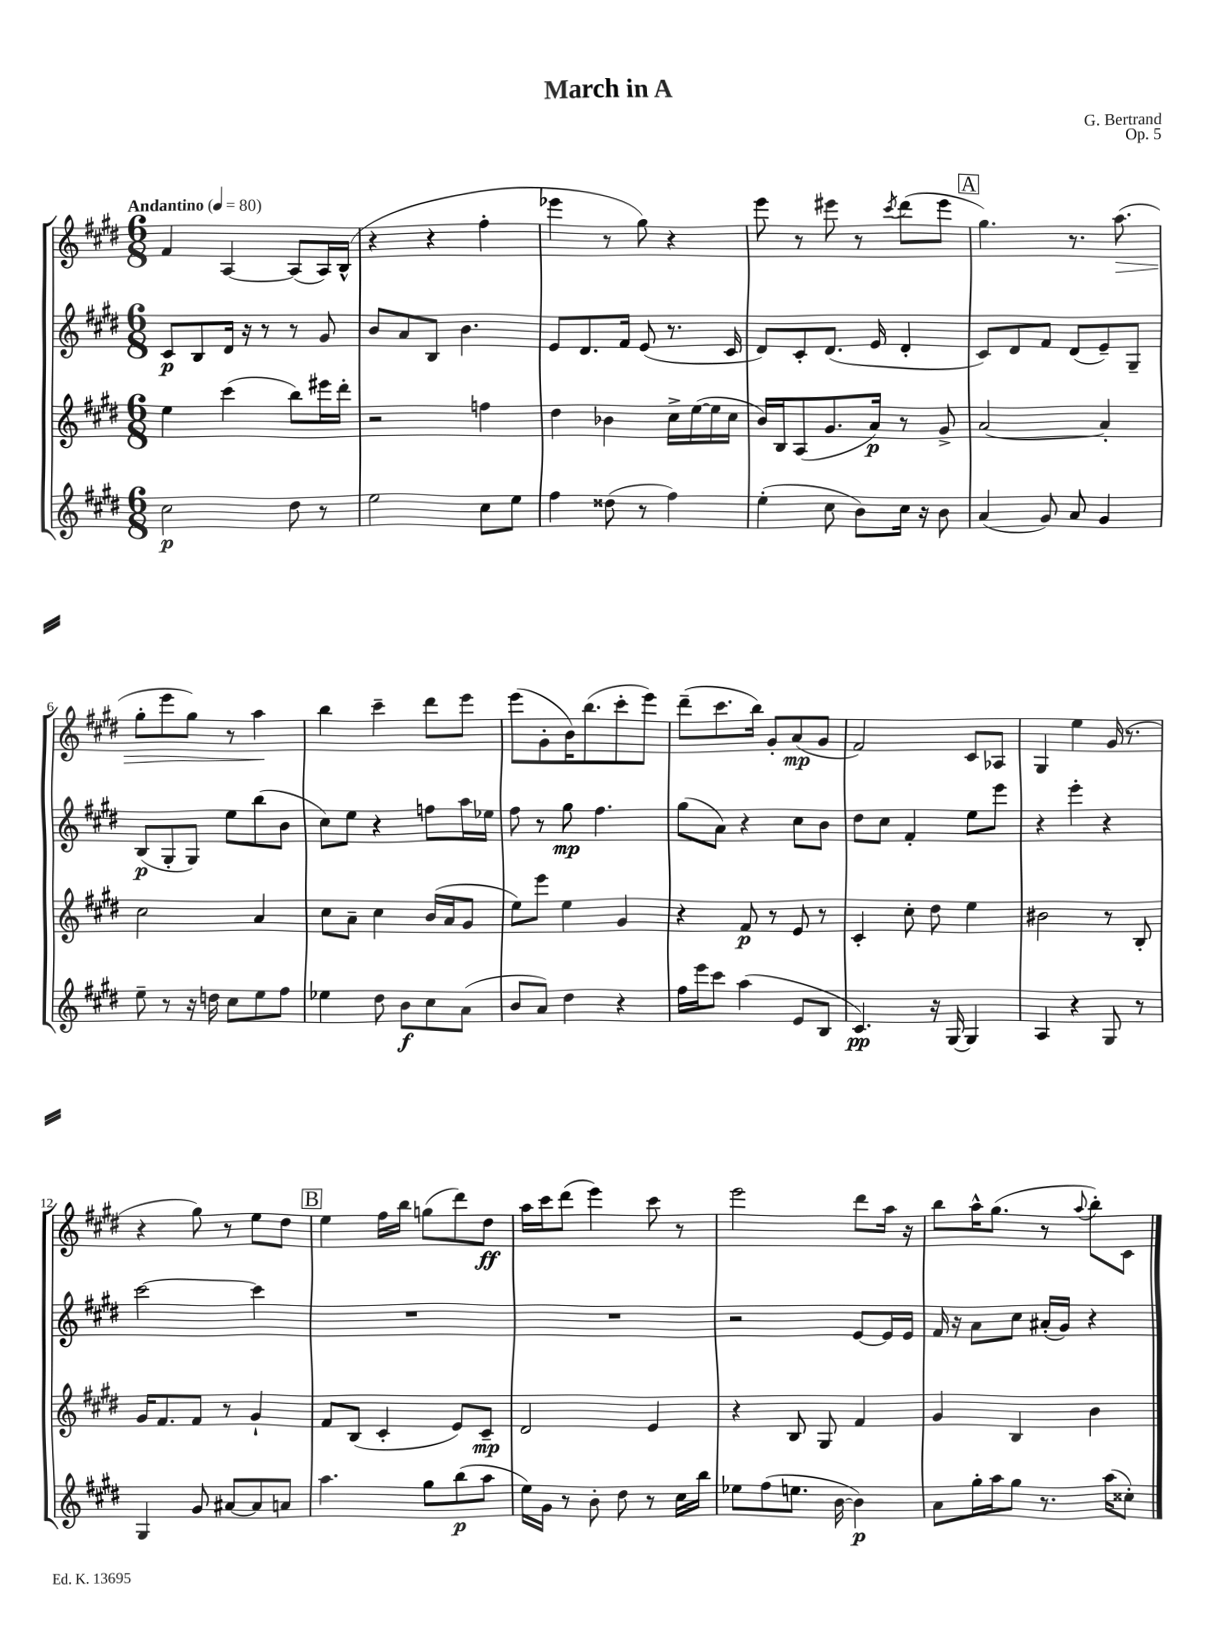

**kern	**kern	**kern	**kern
*staff4	*staff3	*staff2	*staff1
*clefG2	*clefG2	*clefG2	*clefG2
*k[f#c#g#d#]	*k[f#c#g#d#]	*k[f#c#g#d#]	*k[f#c#g#d#]
*M6/8	*M6/8	*M6/8	*M6/8
*MM80	*MM80	*MM80	*MM80
2cc#	4ee	8c#	4f#
.	.	8B	.
.	(4ccc#	16d#	[4A
.	.	16r	.
.	.	8r	.
8dd#	8bb)	8r	(8A]
8r	16eee#	8g#	16A)
.	16ddd#'	.	(16B^^
=	=	=	=
2ee	2r	8b	4r
.	.	8a	.
.	.	8B	4r
.	.	4.b	.
8cc#	4ff	.	4ff#'
8ee	.	.	.
=	=	=	=
4ff#	4dd#	8e	4eee-
.	.	8.d#	.
(8dd##	4b-	.	8r
.	.	16f#	.
8r	.	(8e	8gg#)
4ff#)	16cc#^	8.r	4r
.	([16ee	.	.
.	16ee]	.	.
.	16cc#	16c#	.
=	=	=	=
(4ee'	16b)	8d#)	8eee
.	16B	.	.
.	(8A	8c#'	8r
8cc#	8.g#	(8.d#	8eee#
8b)	.	.	8r
.	16a)	16e	.
.	.	.	8qccc#
16cc#	8r	4d#'	(8ddd#
16r	.	.	.
8b	8g#^	.	8eee#
=	=	=	=
(4a	[2a	8c#)	4.gg#)
.	.	8d#	.
8g#)	.	8f#	.
8a	.	(8d#	8.r
4g#	4a']	8e~)	.
.	.	.	(8.aa
.	.	8G#~	.
=	=	=	=
8ee~	2cc#	(8B	8gg#'
8r	.	8G#'	8eee
16r	.	8G#)	8gg#)
16dd	.	.	.
8cc#	.	8ee	8r
8ee	4a	(8bb	4aa
8ff#	.	8b	.
=	=	=	=
4ee-	8cc#	8cc#)	4bb
.	8a~	8ee	.
8dd#	4cc#	4r	4ccc#~
8b	.	.	.
8cc#	(16b	8ff	8ddd#
.	16a	.	.
(8a	8g#	16aa	8eee
.	.	16ee-	.
=	=	=	=
8b	8ee)	8ff#	(8eee
8a)	8eee	8r	8g#'
4dd#	4ee	8gg#	16b)
.	.	.	(8.bb
.	.	4.ff#	.
4r	4g#	.	8ccc#'
.	.	.	8eee)
=	=	=	=
16ff#	4r	(8gg#	(8ddd#~
16eee	.	.	.
8ccc#	.	8a)	8.ccc#
(4aa	8f#	4r	.
.	.	.	16bb)
.	8r	.	8g#'
8e	8e	8cc#	(8a
8B	8r	8b	8g#
=	=	=	=
4.c#)	4c#'	8dd#	2f#)
.	.	8cc#	.
.	8cc#'	4f#'	.
16r	8dd#	.	.
[16G#	.	.	.
4G#]	4ee	8ee	8c#
.	.	8eee	8A-
=	=	=	=
4A	2b#	4r	4G#
4r	.	4eee'	4ee
8G#	8r	4r	(16g#
.	.	.	8.r
8r	8B'	.	.
=	=	=	=
4G#	16g#	[2ccc#	4r
.	8.f#	.	.
8g#	8f#	.	8gg#)
[8a#	8r	.	8r
8a#]	4g#`	4ccc#]	8ee
8a	.	.	8dd#
=	=	=	=
4.aa	8f#	2.r	4ee
.	(8B	.	.
.	4c#'	.	16ff#
.	.	.	16bb
8gg#	.	.	(8gg
(8bb	8e)	.	8ddd#)
8aa	8c#~	.	8dd#
=	=	=	=
16ee)	2d#	2.r	16aa
16g#	.	.	16ccc#
8r	.	.	(8ddd#
8b'	.	.	4eee)
8dd#	.	.	.
8r	4e	.	8ccc#
16cc#	.	.	8r
16bb	.	.	.
=	=	=	=
8ee-	4r	2r	2eee
(8ff#	.	.	.
8.ee	8B	.	.
.	8G#	.	.
[16b	.	.	.
4b])	4f#	[8e	8ddd#
.	.	16e]	16aa
.	.	16e	16r
=	=	=	=
8a	4g#	16f#	8bb
.	.	16r	.
16gg#'	.	8a	16aa^^
16aa	.	.	(8.gg#
8gg#	4B	8cc#	.
8.r	.	(16a#'	8r
.	.	16g#)	.
.	.	.	8qqaa
.	4b	4r	8bb')
(16aa	.	.	.
8cc##')	.	.	8c#
==	==	==	==
*-	*-	*-	*-
